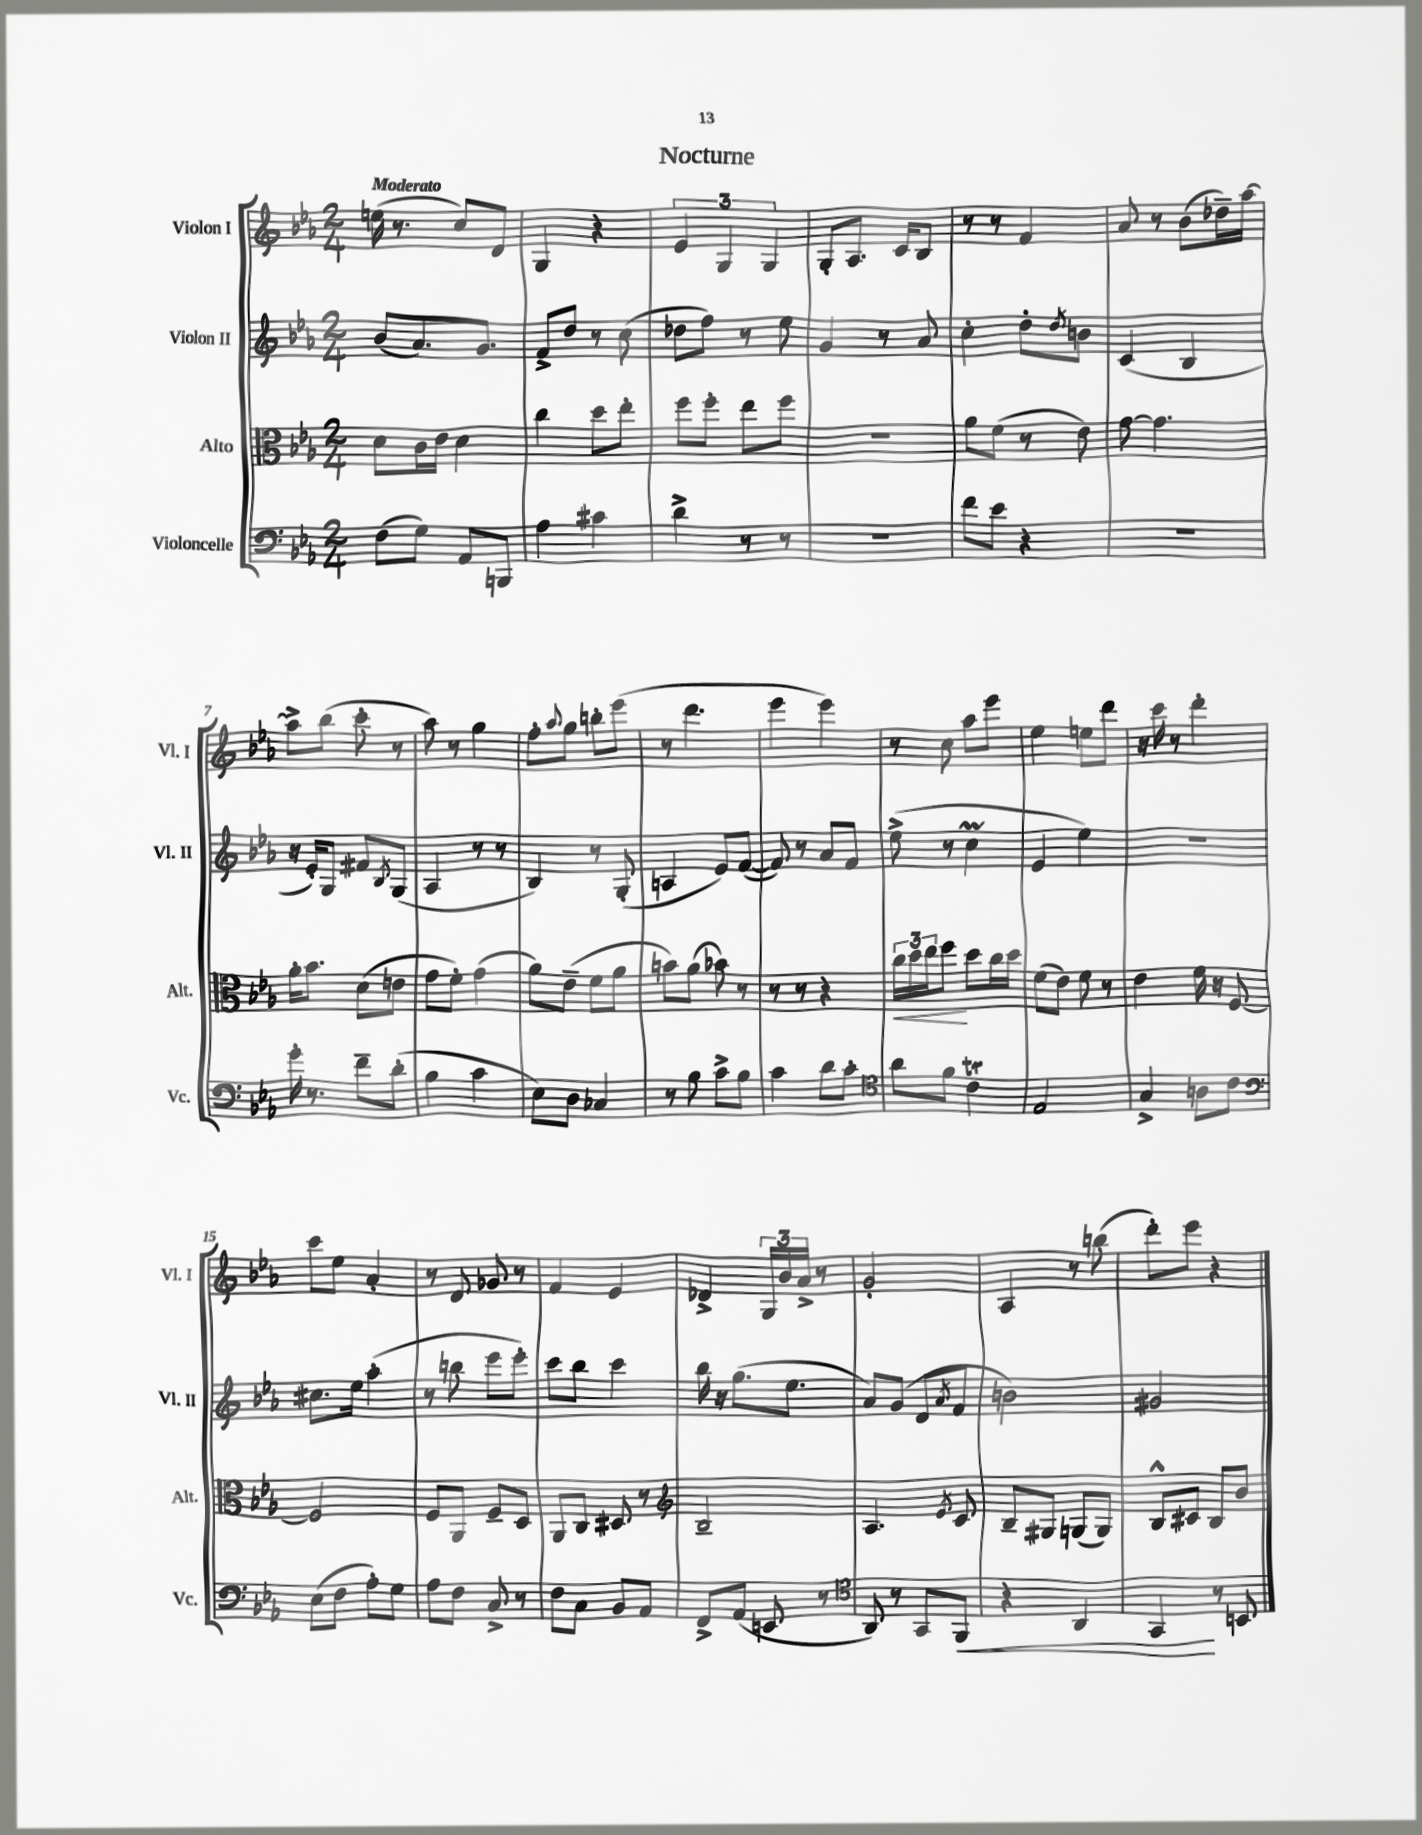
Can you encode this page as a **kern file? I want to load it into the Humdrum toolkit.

**kern	**dynam	**kern	**dynam	**kern	**kern
*part4	*part4	*part3	*part3	*part2	*part1
*staff4	*staff4	*staff3	*staff3	*staff2	*staff1
*I"Violoncelle	*	*I"Alto	*	*I"Violon II	*I"Violon I
*I'Vc.	*	*I'Alt.	*	*I'Vl. II	*I'Vl. I
*clefF4	*	*clefC3	*	*clefG2	*clefG2
*k[b-e-a-]	*	*k[b-e-a-]	*	*k[b-e-a-]	*k[b-e-a-]
*M2/4	*	*M2/4	*	*M2/4	*M2/4
=1	=1	=1	=1	=1	=1
!	!	!	!	!	!LO:TX:a:B:t=Moderato
(8F\L	.	8d\L	.	(8b-/L	(16een\
.	.	.	.	.	8.r
8G\J)	.	16c\L	.	8.a-/)	.
.	.	16e-\JJ	.	.	.
8AA-/L	.	4d\	.	.	8cc/L)
.	.	.	.	8.g/J	.
8BBBn/J	.	.	.	.	8d/J
=2	=2	=2	=2	=2	=2
4A-\	.	4cc\	.	8f^/L	4G/
.	.	.	.	8dd/J	.
4c#X\	.	8dd\L	.	8r	4r
.	.	8ee-'\J	.	(8cc\	.
=3	=3	=3	=3	=3	=3
4d^\	.	8ff\L	.	8dd-X\L	6e-/
.	.	8ff'\J	.	8ff\J)	.
.	.	.	.	.	6G/
8r	.	8ee-\L	.	8r	.
.	.	.	.	.	6G/
8r	.	8ff\J	.	8ee-\	.
=4	=4	=4	=4	=4	=4
2r	.	2r	.	4g/	8G'/L
.	.	.	.	.	8.A-/J
.	.	.	.	8r	.
.	.	.	.	.	16c/KL
.	.	.	.	8a-/	8B-/J
=5	=5	=5	=5	=5	=5
8f\L	.	8a-\L	.	4cc'\	8r
8e-\J	.	(8f\J	.	.	8r
4r	.	8r	.	8dd'\L	4f/
.	.	.	.	8qdd/	.
.	.	8e-\)	.	8bn\J	.
=6	=6	=6	=6	=6	=6
2r	.	[8g\	.	(4c/	8a-/
.	.	4.g\]	.	.	8r
.	.	.	.	4B-/	(8b-\L
.	.	.	.	.	16dd-X~\L)
.	.	.	.	.	[16aa-\JJ
!!LO:LB:g=z
=7	=7	=7	=7	=7	=7
16g'\	.	16a-'\KL	.	16r	8aa-^\L]
8.r	.	8.b-\J	.	16e-'/KL)	.
.	.	.	.	8G/J	(8bb-\J
8f~\L	.	(8d\L	.	8f#X/L	8ccc'\
.	.	.	.	8qB-/	.
(8d'\J	.	8en\J	.	(8G/J	8r
=8	=8	=8	=8	=8	=8
4B-\	.	8g\L	.	4A-/	8aa-\)
.	.	8f'\J)	.	.	8r
4c\	.	(4g\	.	8r	4gg\
.	.	.	.	8r	.
=9	=9	=9	=9	=9	=9
8E-\L)	.	8a-\L)	.	4B-/)	8ff'\L
.	.	.	.	.	8qqaa-/
8D\J	.	(8e-~\J	.	.	8gg\J
4C-X/	.	8f\L	.	8r	8bbn'\L
.	.	8a-\J	.	(8G'/	(8eee-\J
=10	=10	=10	=10	=10	=10
8r	.	8bn\L)	.	4An/	8r
8B-\	.	(8a-\J	.	.	4.ddd\
8c^\L	.	8b-X\)	.	8e-/L)	.
8B-\J	.	8r	.	([8f/J	.
=11	=11	=11	=11	=11	=11
4c\	.	8r	.	8f/])	4eee-\
.	.	8r	.	8r	.
8d\L	.	4r	.	8a-/L	4eee-\)
8c'\J	.	.	.	8f/J	.
=12	=12	=12	=12	=12	=12
*clefC4	*	*	*	*	*
!	!	!	!LO:HP:b	!	!
8a-\L	.	24cc\LL	<	(8ee-^\	8r
.	.	24dd\	.	.	.
.	.	24ee-\J	.	.	.
8f\J	.	8ff\J	.	8r	8cc\
4cT\	.	8dd\L	[	4ccM\	8aa-\L
.	.	16cc\L	.	.	8eee-\J
.	.	16dd\JJ	.	.	.
=13	=13	=13	=13	=13	=13
2E-/	.	(8f\L	.	4e-/	4ee-\
.	.	8e-\J)	.	.	.
.	.	8f\	.	4ee-\)	8een\L
.	.	8r	.	.	8ddd\J
=14	=14	=14	=14	=14	=14
4G^/	.	4e-\	.	2r	16r
.	.	.	.	.	16ccc\
.	.	.	.	.	8r
8An\L	.	16f\	.	.	4ddd'\
.	.	16r	.	.	.
8c\J	.	[8F/	.	.	.
!!LO:LB:g=z
=15	=15	=15	=15	=15	=15
*clefF4	*	*	*	*	*
(8E-\L	.	2F/]	.	8.cc#X\L	8ccc\L
8F\J	.	.	.	.	8ee-\J
.	.	.	.	16ee-\Jk	.
8A-'\L)	.	.	.	(4aa-'\	4a-'/
8G\J	.	.	.	.	.
=16	=16	=16	=16	=16	=16
8A-\L	.	8F/L	.	8r	8r
8F\J	.	8AA-/J	.	8bbn\	8d/
8C^/	.	8F~/L	.	8eee-\L	8g-X/
8r	.	8D/J	.	8eee-'\J)	8r
=17	=17	=17	=17	=17	=17
8F\L	.	8AA-/L	.	8ccc\L	4f/
8C\J	.	8C/J	.	8bb-\J	.
8BB-/L	.	8D#X/	.	4ccc\	4e-/
8AA-/J	.	8r	.	.	.
=18	=18	=18	=18	=18	=18
*	*	*clefG2	*	*	*
8FF^/L	.	2B-~/	.	16bb-\	4d-X^/
.	.	.	.	16r	.
(8AA-/J	.	.	.	(8.gg\L	.
8EEn/	.	.	.	.	24G/LL
.	.	.	.	.	24b-/
.	.	.	.	8.ee-\J	.
.	.	.	.	.	24a-^/JJ
8r	.	.	.	.	8r
=19	=19	=19	=19	=19	=19
*clefC4	*	*	*	*	*
8AA-/)	.	4.A-/	.	8a-/L)	2g'/
8r	.	.	.	(8g/J	.
8GG/L	.	.	.	8d/L	.
.	.	8qe-/	.	8qa-/	.
!	!LO:HP:b	!	!	!	!
8FF/J	<	8c/	.	8f/J	.
=20	=20	=20	=20	=20	=20
4r	.	8B-~/L	.	2bn\)	4A-/
.	.	8G#X/J	.	.	.
4AA-/	.	(8Gn/L	.	.	8r
.	.	8G/J)	.	.	(8bbn\
=21	=21	=21	=21	=21	=21
4GG/	.	8B-^^/L	.	2g#X/	8ddd'\L)
.	.	8c#X/J	.	.	8eee-\J
8r	[	8B-/L	.	.	4r
8BBn/	.	8b-/J	.	.	.
==	==	==	==	==	==
*-	*-	*-	*-	*-	*-
